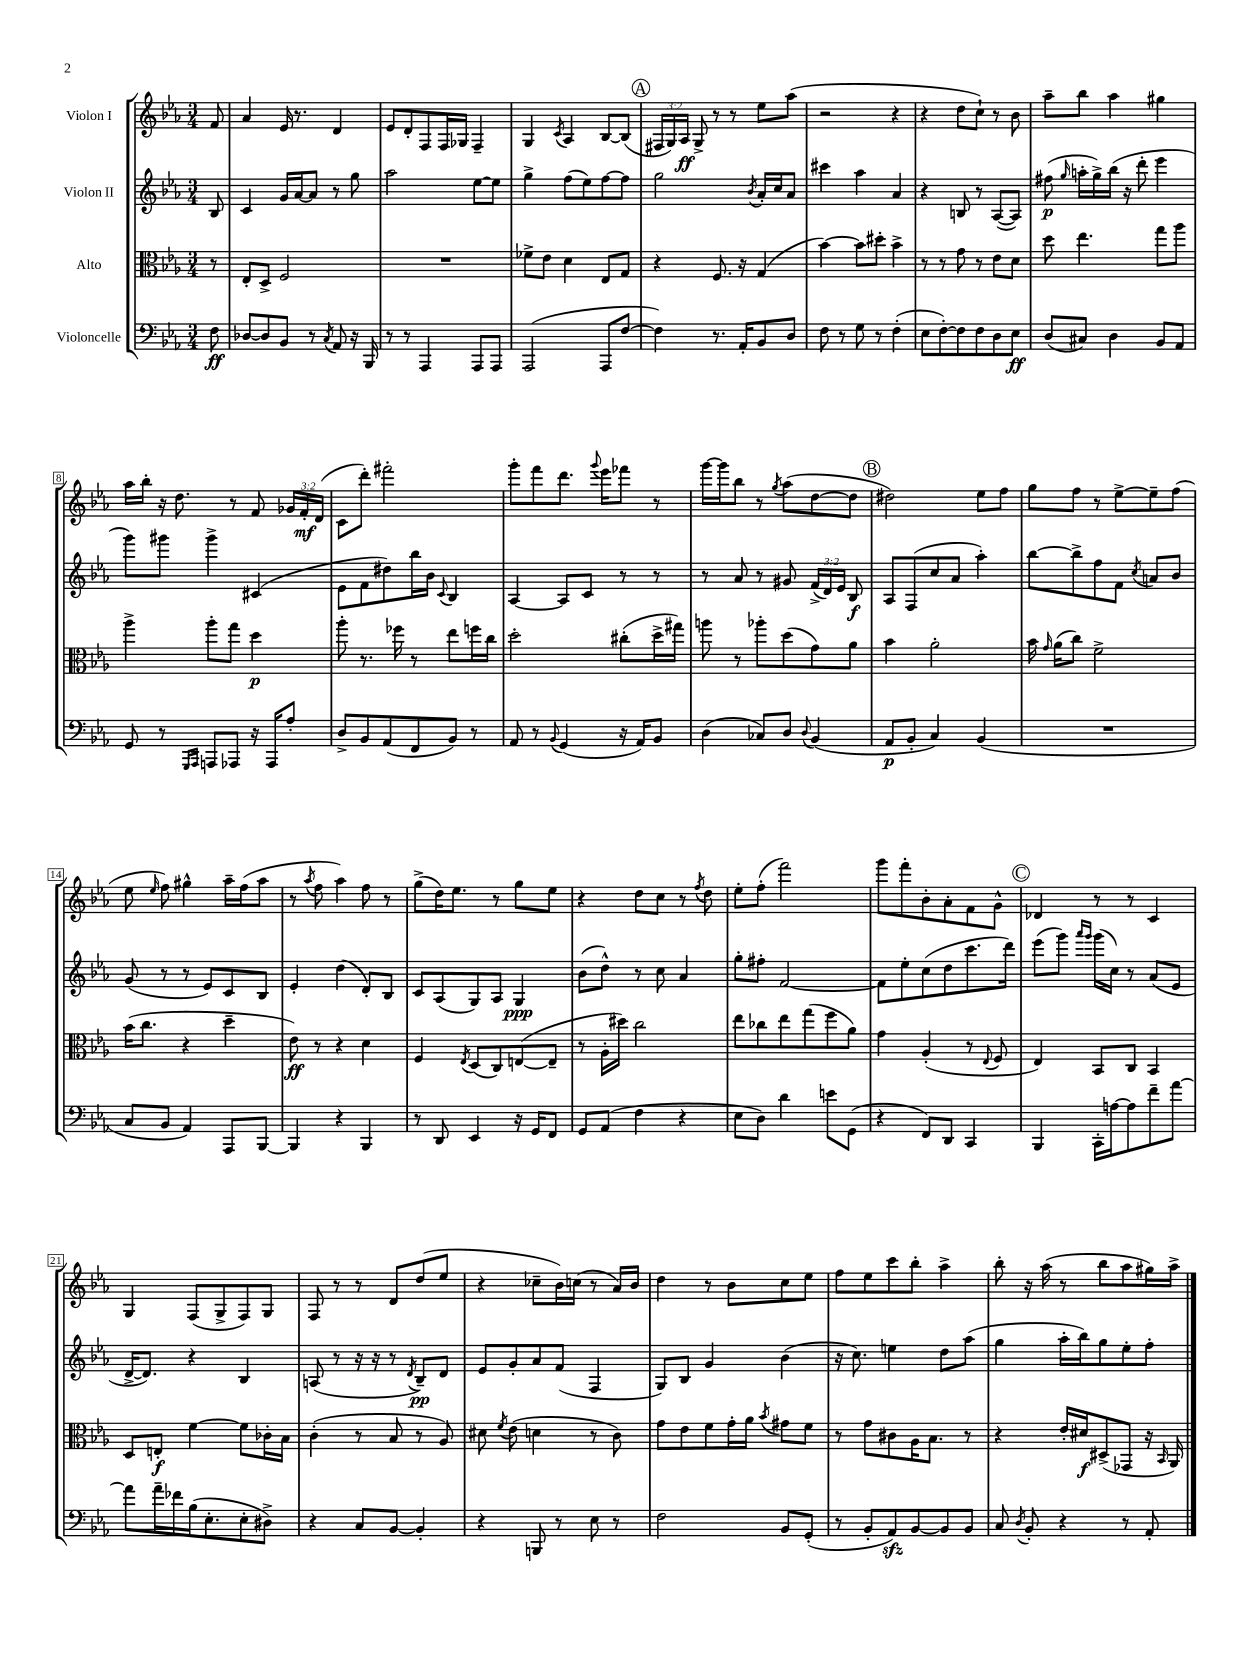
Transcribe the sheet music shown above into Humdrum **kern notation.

**kern	**kern	**kern	**kern
*staff4	*staff3	*staff2	*staff1
*clefF4	*clefC3	*clefG2	*clefG2
*k[b-e-a-]	*k[b-e-a-]	*k[b-e-a-]	*k[b-e-a-]
*M3/4	*M3/4	*M3/4	*M3/4
8F	8r	8B-	8f
=	=	=	=
[8D-	8E-'	4c	4a-
8D-]	8D^	.	.
8BB-	2F	16g	16e-
.	.	[16a-	8.r
8r	.	8a-]	.
8qC	.	.	.
8AA-	.	8r	4d
16r	.	8gg	.
16BBB-	.	.	.
=	=	=	=
8r	2.r	2aa-	8e-
8r	.	.	8d'
4AAA-	.	.	8F
.	.	.	16F
.	.	.	16G-
8AAA-	.	[8ee-	4F~
8AAA-	.	8ee-]	.
=	=	=	=
(2AAA-	8f-^	4gg^	4G
.	8e-	.	.
.	.	.	8qc
.	4d	(8ff	4A-
.	.	8ee-)	.
8AAA-	8E-	[8ff	[8B-
[8F	8G	8ff]	(8B-]
=	=	=	=
4F])	4r	2gg	24F#
.	.	.	24G)
.	.	.	24A-
.	.	.	8G^
8.r	8.F	.	8r
.	.	.	8r
16AA-'	16r	.	.
.	.	8qb-	.
8BB-	(4G	16a-'	8ee-
.	.	16cc	.
8D	.	8a-	(8aa-
=	=	=	=
8F	[4b-)	4ccc#	2r
8r	.	.	.
8G	8b-]	4aa-	.
8r	8dd#'	.	.
(4F'	4b-^	4a-	4r
=	=	=	=
8E-	8r	4r	4r
[8F')	8r	.	.
8F]	8g	8B	8dd
8F	8r	8r	8cc`)
8D	8e-	([8A-	8r
8E-	8d	8A-])	8b-
=	=	=	=
(8D	8dd	(8ff#	8aa-~
.	.	16qqgg	.
8C#)	4.ee-	16aa'	8bb-
.	.	16gg^)	.
4D	.	(16bb-	4aa-
.	.	16r	.
.	.	8ddd'	.
8BB-	8gg	4eee-	4gg#
8AA-	8aa-	.	.
=	=	=	=
8GG	4aa-^	8ggg)	16aa-
.	.	.	16bb-'
8r	.	8ggg#	16r
.	.	.	8.dd
16qqGGG	.	.	.
16qqAAA-	.	.	.
8AAA	8aa-'	4ggg#^	.
8AAA-	8gg	.	8r
16r	4dd	(4c#	8f
16AAA-	.	.	.
8A-'	.	.	24g-
.	.	.	24f'
.	.	.	(24d
=	=	=	=
8D^	8aa-'	8e-	8c
8BB-	8.r	8f	8ddd')
(8AA-	.	8dd#)	2fff#'
.	16ff-	.	.
8FF	8r	16bb-	.
.	.	16b-	.
.	.	8qqc	.
8BB-)	8ee-	4B-	.
8r	16ff	.	.
.	16cc	.	.
=	=	=	=
8AA-	2dd'	[4A-	8ggg'
8r	.	.	8fff
8qqBB-	.	.	.
(4GG	.	8A-]	8.ddd
.	.	8c	.
.	.	.	8qqggg
.	.	.	16eee-
16r	(8cc#'	8r	8fff-
16AA-)	.	.	.
8BB-	16dd^	8r	8r
.	16gg#)	.	.
=	=	=	=
(4D	8aa	8r	[16ggg
.	.	.	16ggg]
.	8r	8a-	8bb-
8C-)	8aa-'	8r	8r
.	.	.	8qgg
8D	(8dd	8g#	(8aa-
8qqD	.	.	.
(4BB-	8g)	(24f^	[8dd
.	.	24d)	.
.	.	24e-	.
.	8a-	8B-	8dd]
=	=	=	=
8AA-	4b-	8A-	2dd#)
8BB-'	.	(8F	.
4C)	2a-'	8cc	.
.	.	8a-	.
(4BB-	.	4aa-')	8ee-
.	.	.	8ff
=	=	=	=
2.r	16b-	[8bb-	8gg
.	16qqg	.	.
.	(16a-	.	.
.	8cc)	8bb-^]	8ff
.	2f^	8ff	8r
.	.	8f	[8ee-^
.	.	8qcc	.
.	.	8a	8ee-~]
.	.	8b-	(8ff
=	=	=	=
8C	(16b-	(8g	8ee-
.	8.cc	.	.
.	.	.	16qqee-
8BB-	.	8r	8ff)
4AA-)	4r	8r	4gg#^^
.	.	8e-)	.
8AAA-	4dd~	8c	16aa-~
.	.	.	(16ff
[8BBB-	.	8B-	8aa-
=	=	=	=
4BBB-]	8e-)	4e-'	8r
.	.	.	8qaa-
.	8r	.	8ff
4r	4r	(4dd	4aa-)
4BBB-	4d	8d')	8ff
.	.	8B-	8r
=	=	=	=
8r	4F	8c	(8gg^
8DD	.	(8A-	16dd)
.	.	.	8.ee-
.	8qE-	.	.
4EE-	(8D	8G)	.
.	8C)	8A-	8r
16r	([8E	4G	8gg
16GG	.	.	.
8FF	8E~]	.	8ee-
=	=	=	=
8GG	8r	(8b-	4r
(8AA-	16A-'	8dd^^)	.
.	16dd#)	.	.
4F	2cc	8r	8dd
.	.	8cc	8cc
4r	.	4a-	8r
.	.	.	8qff
.	.	.	8dd
=	=	=	=
8E-	8ee-	8gg'	8ee-'
8D)	8cc-	8ff#'	(8ff'
4d	8ee-	[2f	2fff)
.	(8gg	.	.
8e	8ff	.	.
(8GG	8a-)	.	.
=	=	=	=
4r	4g	8f]	8ggg
.	.	8ee-'	8fff'
8FF)	(4A-'	(8cc	8b-'
8DD	.	8dd	8a-'
4CC	8r	8.ccc	8f
.	8qqE-	.	.
.	8F	.	8g^^
.	.	16ddd)	.
=	=	=	=
4BBB-	4E-)	(8eee-	4d-
.	.	8ggg)	.
.	.	16qqaaa-	.
.	.	16qqggg	.
16CC'	8BB-	(16ggg	8r
[16A	.	16cc)	.
8A]	8C	8r	8r
8f~	4BB-	(8a-	4c
[8a-	.	8e-	.
=	=	=	=
8a-]	8D	[16d^	4G
.	.	8.d])	.
16a-~	8E'	.	.
16f-	.	.	.
(16B-	[4f	4r	(8F
8.E-'	.	.	.
.	.	.	8G^
8E-'	8f]	4B-	8F)
8D#^)	16c-'	.	8G
.	16B-	.	.
=	=	=	=
4r	(4c'	(8A	8F
.	.	8r	8r
8C	8r	16r	8r
.	.	16r	.
[8BB-	8B-	8r	8d
.	.	8qd	.
4BB-']	8r	8B-~)	(8dd
.	8A-)	8d	8ee-
=	=	=	=
4r	8d#	8e-	4r
.	8qf	.	.
.	(8e-	8g'	.
8BBB	4d	8a-	8cc-~
8r	.	(8f	16b-)
.	.	.	(16cc
8E-	8r	4F	8r
8r	8c)	.	16a-)
.	.	.	16b-
=	=	=	=
2F	8g	8G)	4dd
.	8e-	8B-	.
.	8f	4g	8r
.	16g'	.	8b-
.	16a-	.	.
.	8qb-	.	.
8BB-	8g#	(4b-	8cc
(8GG'	8f	.	8ee-
=	=	=	=
8r	8r	16r	8ff
.	.	8.cc)	.
8BB-'	8g	.	8ee-
8AA-)	8c#	4ee	8ccc
[8BB-	16A-	.	8bb-'
.	8.B-	.	.
8BB-]	.	8dd	4aa-^
8BB-	8r	(8aa-	.
=	=	=	=
8C	4r	4gg	8bb-'
8qD	.	.	.
8BB-'	.	.	16r
.	.	.	(16aa-
4r	16e-'	16aa-'	8r
.	16d#	16bb-)	.
.	(8D#^	8gg	8bb-
8r	8GG-	8ee-'	8aa-
8AA-'	16r	8ff'	16gg#)
.	16qqBB-	.	.
.	16AA-)	.	16aa-^
==	==	==	==
*-	*-	*-	*-
